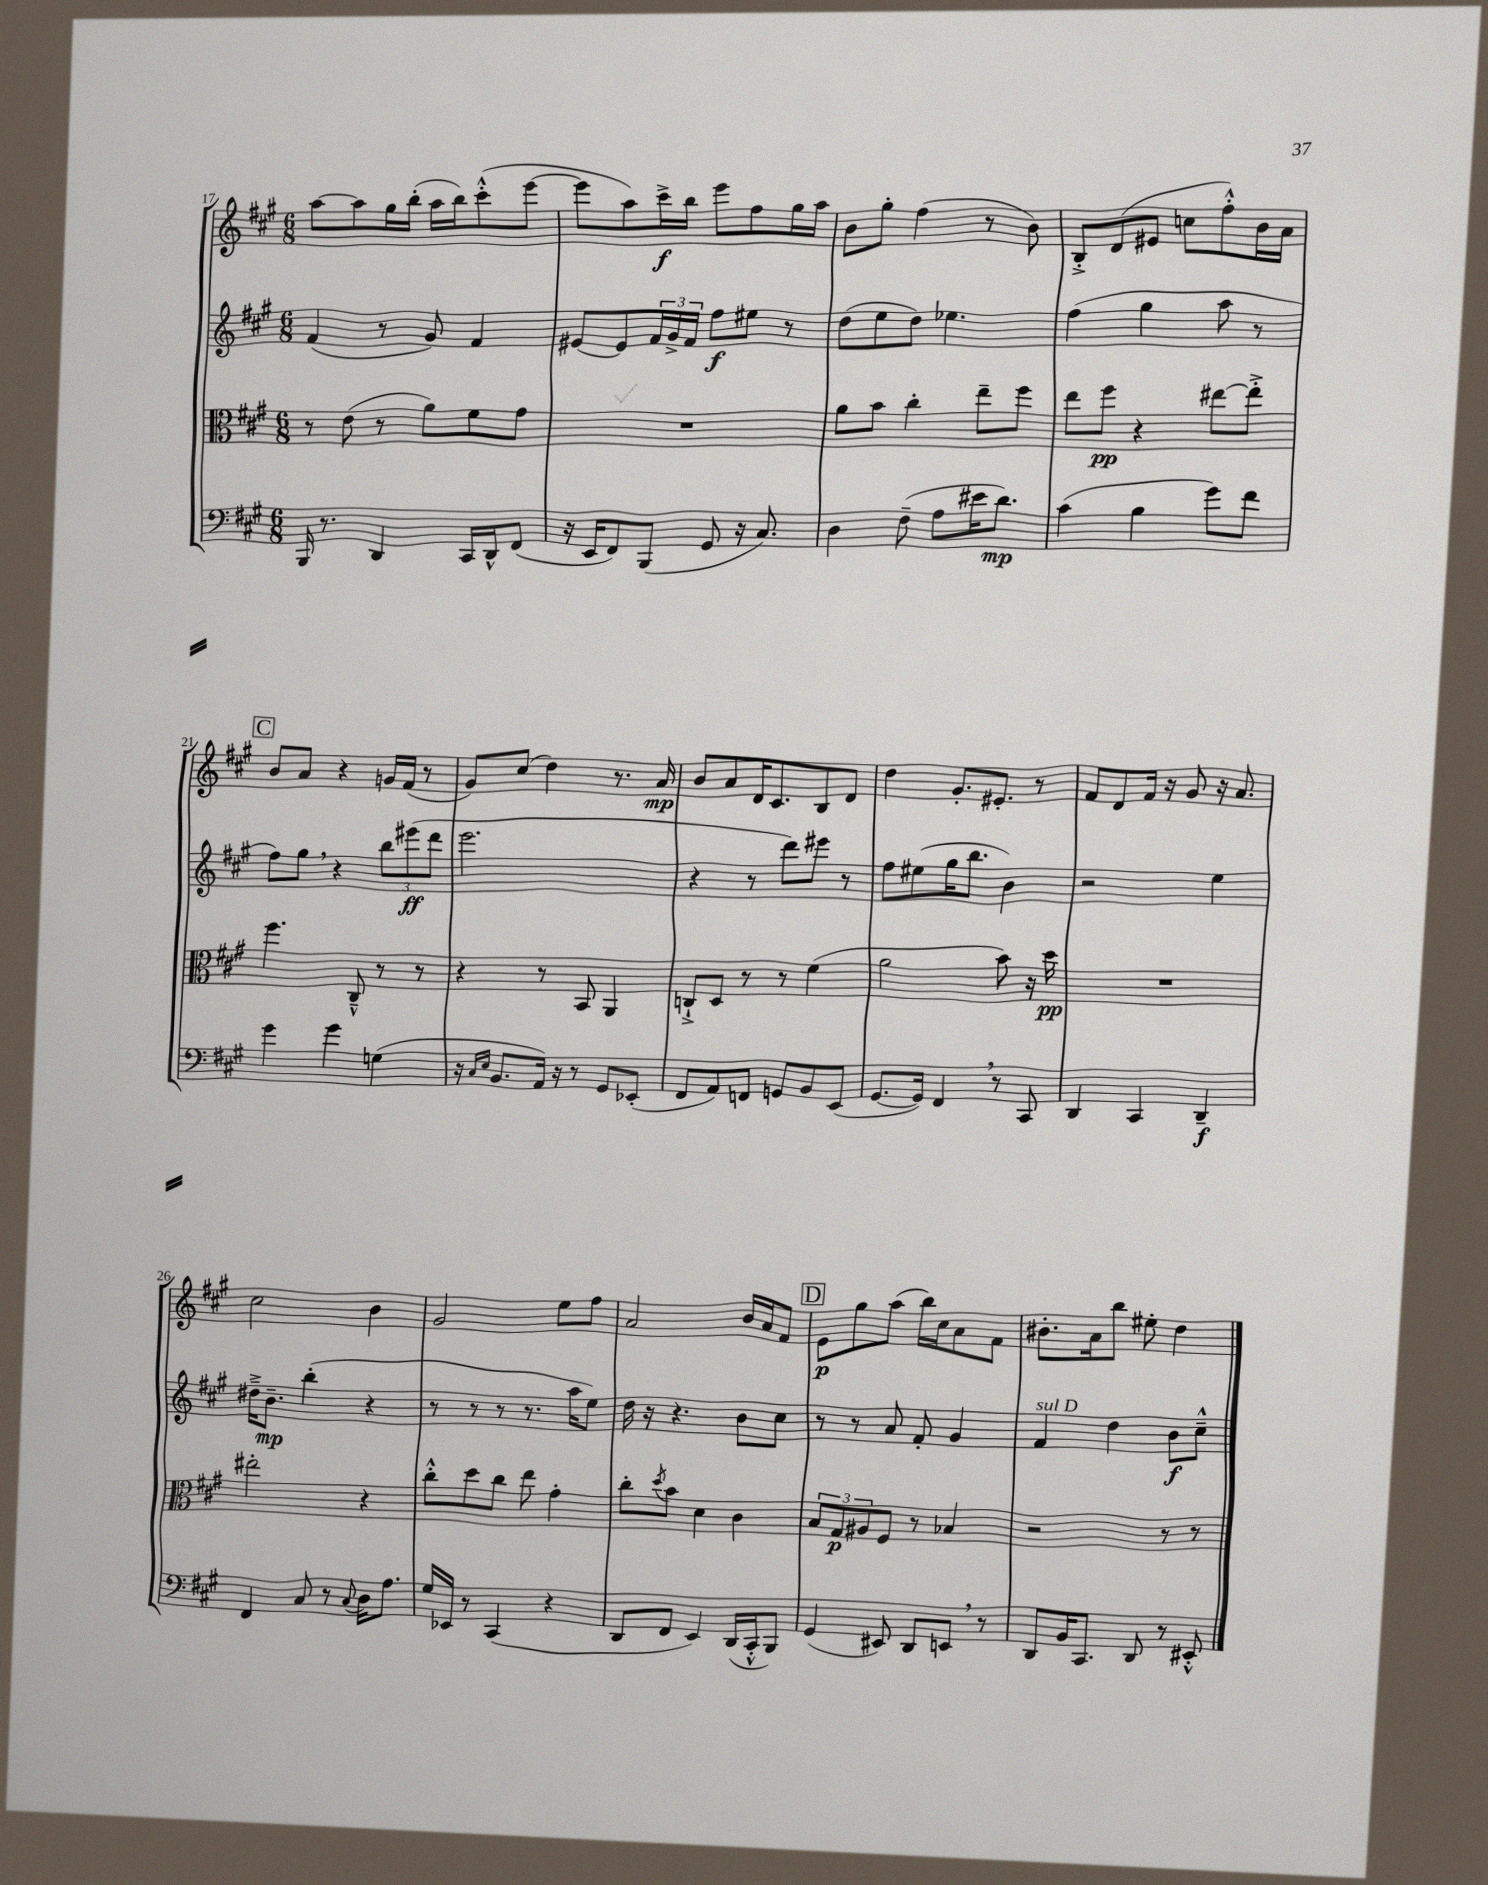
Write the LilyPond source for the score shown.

<<
\new StaffGroup <<
\new Staff = "s0" {
    \clef treble \key a \major \numericTimeSignature \time 6/8
    a''8~ a''8 gis''16 b''16-.( a''16 b''16) cis'''8-.-^( e'''8~ |
    e'''8 a''8) cis'''16->\f b''16 e'''8 fis''8 gis''16 a''16 |
    b'8 gis''8-. fis''4( r8 b'8) |
    b8-.-> d'8( eis'8 c''8 fis''8-.-^) b'16 a'16 |
    \mark \markup { \box "C" } b'8 a'8 r4 g'16 fis'16( r8 |
    gis'8) cis''8( d''4) r8. a'16\mp |
    b'8 a'8 d'16 cis'8. b8 d'8 |
    d''4 gis'8.-. eis'8.-. r8 |
    fis'8 d'8 fis'16 r16 gis'8 r16 a'8. |
    cis''2 b'4 |
    gis'2 e''8 fis''8 |
    a'2 b'16 a'16 fis'8 |
    \mark \markup { \box "D" } e'8\p gis''8 a''8( b''16) cis''16 a'8 fis'8 |
    bis'8.-. a'16 b''8 eis''8-. d''4 \bar "|." |
}
\new Staff = "s1" {
    \clef treble \key a \major \numericTimeSignature \time 6/8
    fis'4( r8 gis'8) fis'4 |
    eis'8~ eis'8 \tuplet 3/2 { fis'16 gis'16-> fis'16 } fis''8\f eis''8 r8 |
    d''8( e''8 d''8) ees''4. |
    fis''4( gis''4 a''8 r8 |
    \mark \markup { \box "C" } fis''8) gis''8 \breathe r4 \tuplet 3/2 { b''8 eis'''8\ff( d'''8 } |
    e'''2. |
    r4 r8 d'''8) eis'''8 r8 |
    fis''8 eis''8( gis''16 b''8. b'4) |
    r2 e''4 |
    dis''16---> b'8.--\mp b''4-.( r4 |
    r8 r8 r8 r8. a''16 e''8) |
    d''16 r16 r4. b'8 cis''8 |
    \mark \markup { \box "D" } r8 r8 a'8 fis'8-. gis'4 |
    fis'4^\markup { \italic "sul D" } d''4 b'8\f cis''8---^ \bar "|." |
}
\new Staff = "s2" {
    \clef alto \key a \major \numericTimeSignature \time 6/8
    r8 e'8( r8 a'8) fis'8 gis'8 |
    R2. |
    a'8 b'8 cis''4-. e''8-- fis''8 |
    e''8 fis''8\pp r4 eis''8~ eis''8-.-> |
    \mark \markup { \box "C" } fis''4. cis8---^ r8 r8 |
    r4 r8 b,8 a,4 |
    c8-!-> d8 r8 r8 fis'4( |
    a'2 b'8) r16 d''16\pp |
    R2. |
    eis''2-. r4 |
    cis''8-.-^ d''8 cis''8 e''8 gis'4-. |
    cis''8-. \acciaccatura { d''8 } b'8 d'4 cis'4 |
    \mark \markup { \box "D" } \tuplet 3/2 { b8 gis8\p ais8 } fis8 r8 bes4 |
    r2 r8 r8 \bar "|." |
}
\new Staff = "s3" {
    \clef bass \key a \major \numericTimeSignature \time 6/8
    b,,16 r8. d,4 cis,16 d,16-^ fis,8( |
    r16 e,16 fis,8) b,,8( gis,8 r16 cis8.) |
    d4 fis8--( a8 eis'16 d'8.\mp) |
    cis'4( b4 gis'8) fis'8 |
    \mark \markup { \box "C" } gis'4 gis'4 g4( |
    r16 \grace { cis16 e16 } b,8. a,16) r16 r8 gis,8 ees,8-.( |
    fis,8 a,8) f,8 g,8 b,8 e,8( |
    gis,8.~ gis,16) fis,4 \breathe r8 cis,8 |
    d,4 cis,4 d,4--\f |
    fis,4 cis8 r8 \appoggiatura { cis8 } d16 a8. |
    gis16 ees,16 r8 cis,4( r4 |
    d,8 fis,8 e,4) d,16( cis,16-.-^ b,,8) |
    \mark \markup { \box "D" } gis,4( eis,8) d,8 e,8 \breathe r8 |
    d,8 b,16 cis,8. d,8 r8 eis,8-.-^ \bar "|." |
}
>>
>>
\layout { \context { \Score currentBarNumber = #17 } }
